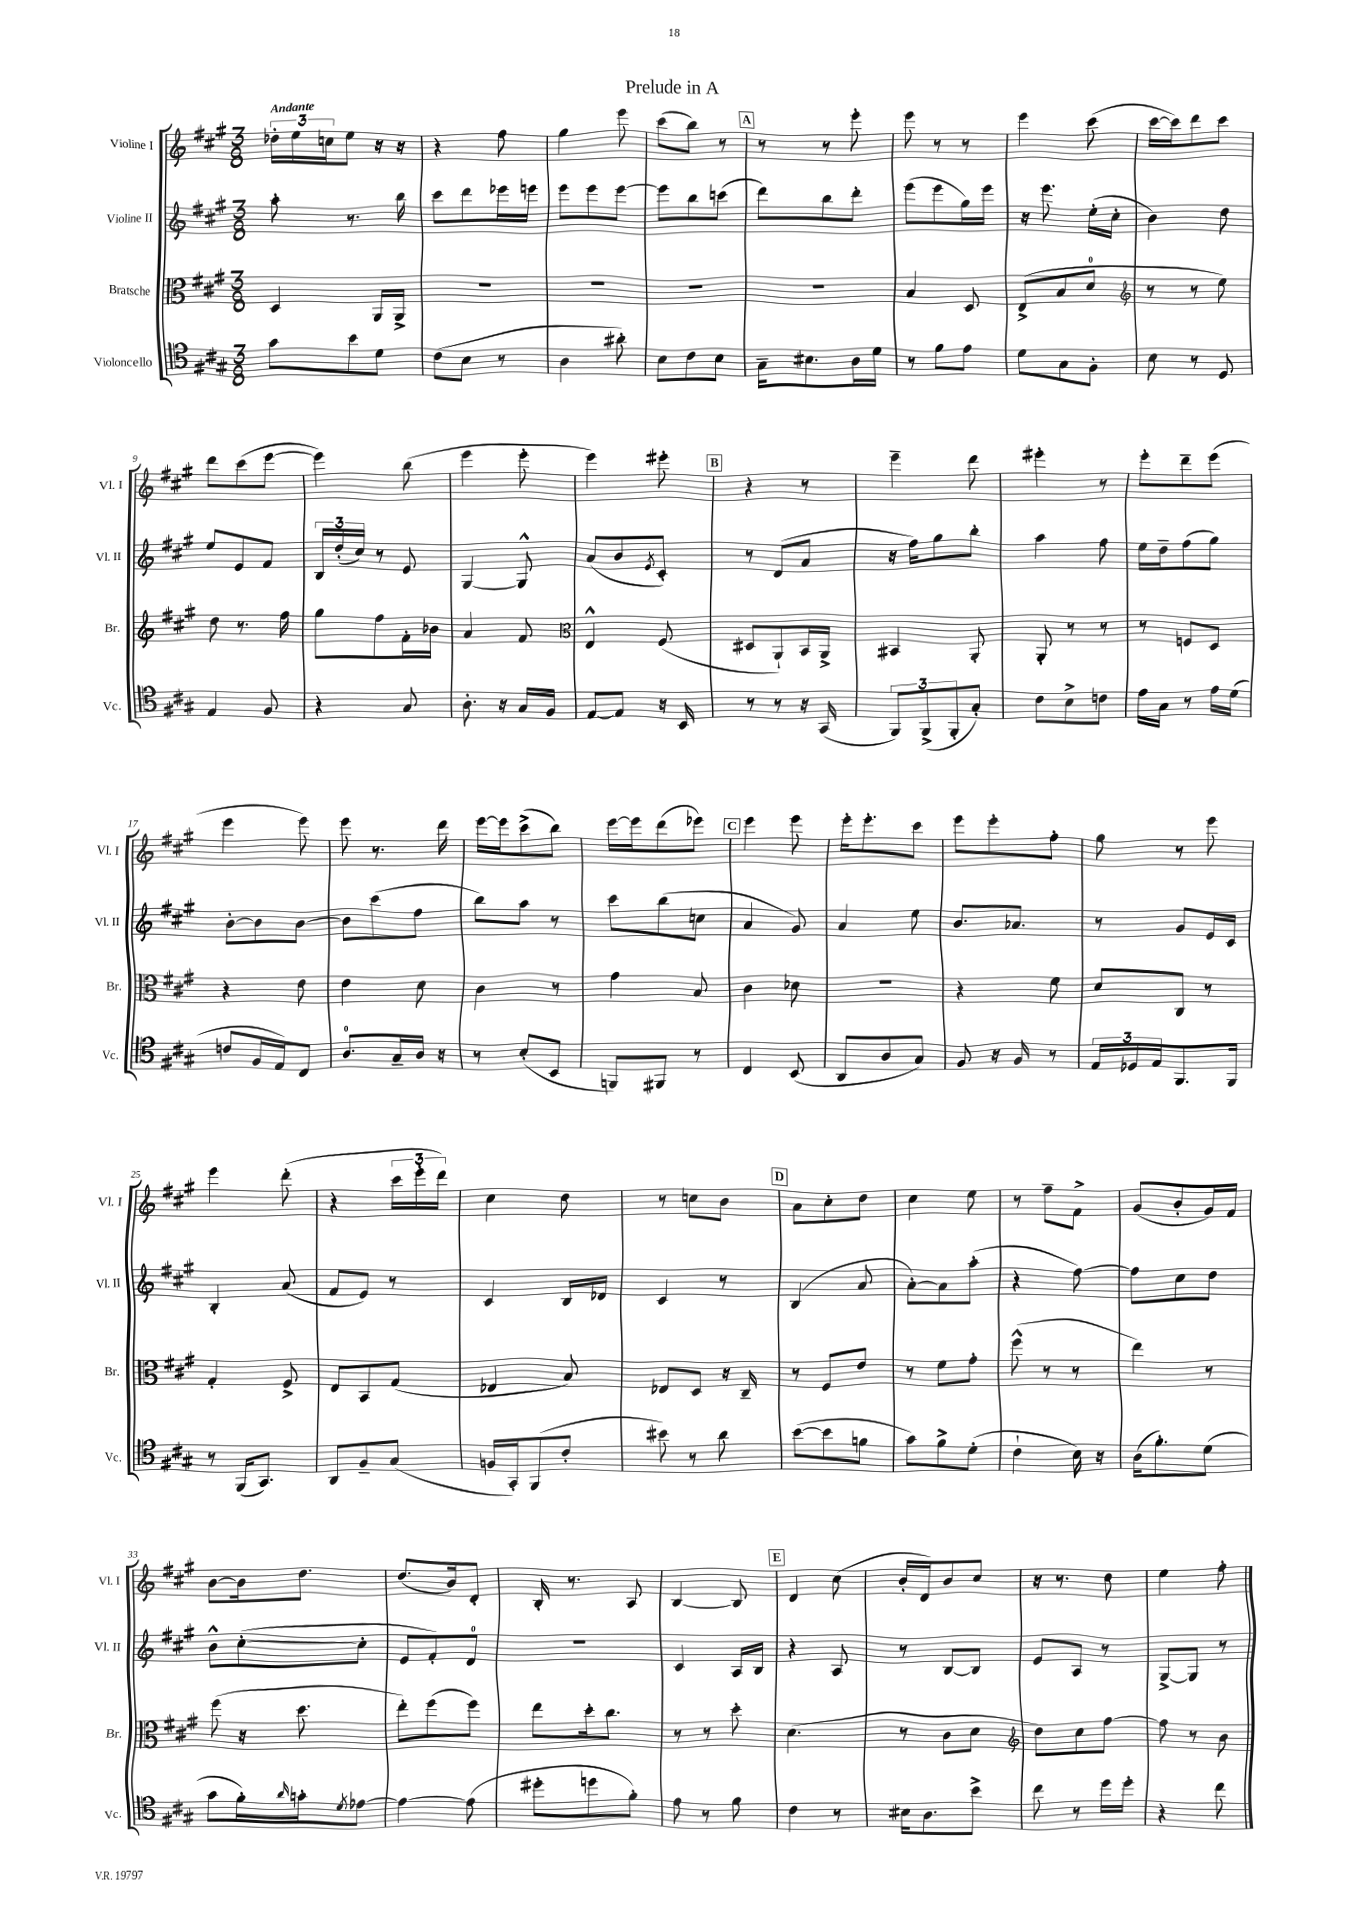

**kern	**kern	**kern	**kern
*part4	*part3	*part2	*part1
*staff4	*staff3	*staff2	*staff1
*I"Violoncello	*I"Bratsche	*I"Violine II	*I"Violine I
*I'Vc.	*I'Br.	*I'Vl. II	*I'Vl. I
*clefC4	*clefC3	*clefG2	*clefG2
*k[f#c#g#]	*k[f#c#g#]	*k[f#c#g#]	*k[f#c#g#]
*M3/8	*M3/8	*M3/8	*M3/8
=1	=1	=1	=1
!	!	!	!LO:TX:a:B:t=Andante
8g#\L	4D/	8aa'\	24dd-X'\LL
.	.	.	24ee\
.	.	.	24ccn\J
8b\	.	8.r	8ee\J
8d\J	16AA/LL	.	16r
.	16AA^/JJ	16bb\	16r
=2	=2	=2	=2
(8c#\L	4.r	8ccc#\L	4r
8B\J	.	8ddd\	.
8r	.	16eee-X\L	8ff#\
.	.	16eeen\JJ	.
=3	=3	=3	=3
4A\	4.r	8eee\L	4gg#\
.	.	8eee\	.
8a#X'\)	.	[8eee\J	8eee\
=4	=4	=4	=4
8B\L	4.r	8eee\L]	(8ccc#\L
8c#\	.	8bb\	8bb\J)
8B\J	.	(8cccn\J	8r
!!LO:REH:place=s1:t=A
=5	=5	=5	=5
16G#~\KL	4.r	8ddd\L)	8r
8.B#X\	.	.	.
.	.	8bb\	8r
16A\L	.	8ddd'\J	8eee'\
16d\JJ	.	.	.
=6	=6	=6	=6
8r	4B/	(8eee\L	8eee\
8f#\L	.	8eee\	8r
8e\J	8D/	16gg#\L)	8r
.	.	16eee\JJ	.
=7	=7	=7	=7
8d\L	(8E^/L	16r	4eee\
.	.	8.eee\	.
8G#\	8B/	.	.
8F#'\J	8d/J	(16ee'\LL	(8ccc#\
.	.	16cc#'\JJ	.
=8	=8	=8	=8
*	*clefG2	*	*
8B\	8r	4b\)	[16ccc#\LL
.	.	.	16ccc#\J])
8r	8r	.	8ddd\
8D/	8ee\)	8dd\	8ccc#\J
!!LO:LB:g=z
=9	=9	=9	=9
4E/	8dd\	8ee/L	8ddd\L
.	8.r	8e/	(8ccc#\
8F#/	.	8f#/J	[8eee\J
.	16ff#\	.	.
=10	=10	=10	=10
4r	8gg#\L	24B/LL	4eee\])
.	.	(24dd'/	.
.	.	24cc#/JJ)	.
.	8ff#\	8r	.
8G#/	16f#'\L	8e/	(8bb\
.	16b-X\JJ	.	.
=11	=11	=11	=11
8.A'\	4a/	[4G#/	4eee\
16r	.	.	.
16G#/LL	8f#/	8G#^^/]	8eee'\
16F#/JJ	.	.	.
=12	=12	=12	=12
*	*clefC3	*	*
[8E/L	4E^^/	(8a/L	4eee\)
8E/J]	.	8b/	.
.	.	8qe/	.
16r	(8F#/	8c#'/J)	8eee#X'\
16BB/	.	.	.
!!LO:REH:place=s1:t=B
=13	=13	=13	=13
8r	8D#X/L	8r	4r
8r	8AA`/)	(8d/L	.
16r	16BB/L	8a/J	8r
(16GG#/	16AA^/JJ	.	.
=14	=14	=14	=14
12FF#/L)	4BB#X/	16r	4eee~\
.	.	16ff#\KL)	.
(12FF#^/	.	.	.
.	.	8gg#\	.
12FF#'/	.	.	.
8G#'/J)	8AA'/	8bb'\J	8ddd\
=15	=15	=15	=15
8c#\L	8AA'/	4aa\	4eee#X'\
8B^\	8r	.	.
8cn\J	8r	8ff#\	8r
=16	=16	=16	=16
16e\LL	8r	16ee\LL	8eee'\L
16G#\JJ	.	16dd~\J	.
8r	8Fn/L	(8ff#\	8ddd~\
16e\LL	8D/J	8gg#\J)	(8eee\J
(16d\JJ	.	.	.
!!LO:LB:g=z
=17	=17	=17	=17
8cn/L	4r	[8b'\L	4eee\
16F#/L	.	8b\]	.
16E/J)	.	.	.
8C#/J	8e\	[8b\J	8eee\)
=18	=18	=18	=18
8.A/L	4e\	8b\L]	8eee\
.	.	(8ccc#\	8.r
16G#~/L	.	.	.
16A/JJ	8d\	8ff#\J	.
16r	.	.	16ddd\
=19	=19	=19	=19
8r	4c#\	8bb\L)	[16eee\LL
.	.	.	16eee\J]
(8B'/L	.	8aa\J	(8ccc#^\
8BB/J	8r	8r	8bb\J)
=20	=20	=20	=20
8FFn/L)	4g#\	8ccc#\L	[16eee\LL
.	.	.	16eee\J]
8FF#X/J	.	(8bb\	(8ddd\
8r	8B/	8ccn\J	8eee-X\J)
!!LO:REH:place=s1:t=C
=21	=21	=21	=21
4C#/	4c#\	4a/	4eee\
(8BB/	8d-X\	8g#/)	8eee\
=22	=22	=22	=22
8AA/L	4.r	4a/	16eee'\KL
.	.	.	8.eee'\
8A/	.	.	.
8G#/J)	.	8ee\	8ccc#\J
=23	=23	=23	=23
8F#/	4r	8.b/L	8eee\L
16r	.	.	8eee'\
16F#/	.	8.a-X/J	.
8r	8f#\	.	8ff#'\J
=24	=24	=24	=24
24E/LL	8d/L	8r	8gg#\
24D-X/	.	.	.
24E/J	.	.	.
8.FF#/	8C#/J	8g#/L	8r
.	8r	16e/L	8eee\
16FF#/Jk	.	16c#/JJ	.
!!LO:LB:g=z
=25	=25	=25	=25
8r	4G#'/	4B'/	4eee\
(16FF#/KL	.	.	.
8.GG#/J)	.	.	.
.	8F#^/	(8a/	(8ddd'\
=26	=26	=26	=26
8AA/L	8E/L	8f#/L	4r
8F#~/	8BB/	8e/J)	.
(8G#/J	(8G#/J	8r	24ccc#\LL
.	.	.	24eee'\
.	.	.	24ddd\JJ)
=27	=27	=27	=27
16Fn/LL	4E-X/	4c#/	4cc#\
16GG#'/J)	.	.	.
(8FF#/	.	.	.
8c#'/J	8B/)	16B/LL	8dd\
.	.	16d-X/JJ	.
=28	=28	=28	=28
8b#X\)	8E-X/L	4c#/	8r
8r	8D/J	.	8ccn\L
8a\	16r	8r	8b\J
.	16C#~/	.	.
!!LO:REH:place=s1:t=D
=29	=29	=29	=29
([8b\L	8r	(4B/	8a\L
8b\]	8F#/L	.	8cc#'\
8fn\J	8e/J	8a/	8dd\J
=30	=30	=30	=30
8g#\L)	8r	[8a'\L)	4cc#\
8f#^\	8f#\L	8a\]	.
(8d'\J	8g#'\J	(8aa'\J	8ee\
=31	=31	=31	=31
4c#`\	(8ff#^^\	4r	8r
.	8r	.	8ff#~\L
16B\)	8r	[8ff#\)	8f#^\J
16r	.	.	.
=32	=32	=32	=32
(16A\KL	4ee\)	8ff#\L]	(8g#/L
8.f#'\)	.	.	.
.	.	8cc#\	8b'/
(8d\J	8r	8dd\J	16g#/L)
.	.	.	16f#/JJ
!!LO:LB:g=z
=33	=33	=33	=33
8g#\L	(8ff#\	8b^^\L	[8b\L
16f#'\L)	16r	([8cc#'\	16b\k]
16qqa/	.	.	.
16gn'\J	8.dd\	.	8.dd\J
8qd/	.	.	.
[8e-X\J	.	8cc#'\J]	.
=34	=34	=34	=34
4e-\_	8ee'\L)	8e/L	(8.dd/L
.	(8ff#\	8f#'/)	.
.	.	.	16b/k)
(8e-\]	8ff#\J)	8d/J	8d'/J
=35	=35	=35	=35
8dd#X'\L	8ee\L	4.r	16B'/
.	.	.	8.r
8ddn\	16dd'\k	.	.
.	8.cc#\J	.	.
8f#'\J)	.	.	8A/
=36	=36	=36	=36
8e\	8r	4c#/	[4B/
8r	8r	.	.
8f#\	8dd'\	16A/LL	8B/]
.	.	16B/JJ	.
!!LO:REH:place=s1:t=E
=37	=37	=37	=37
4c#\	(4.d\	4r	4d/
8r	.	8A/	(8cc#\
=38	=38	=38	=38
16B#X\KL	8r	8r	16b'/LL
8.A\	.	.	16d/J)
.	8c#\L	[8B/L	8b/
8b^\J	8d\J	8B/J]	8cc#/J
=39	=39	=39	=39
*	*clefG2	*	*
8cc#\	8dd\L)	8e/L	16r
.	.	.	8.r
8r	8cc#\	8A/J	.
16dd\LL	[8ff#\J	8r	8dd\
16dd'\JJ	.	.	.
=40	=40	=40	=40
4r	8ff#\]	[8G#^/L	4ee\
.	8r	8G#/J]	.
8cc#\	8b\	8r	8ff#'\
==	==	==	==
*-	*-	*-	*-
